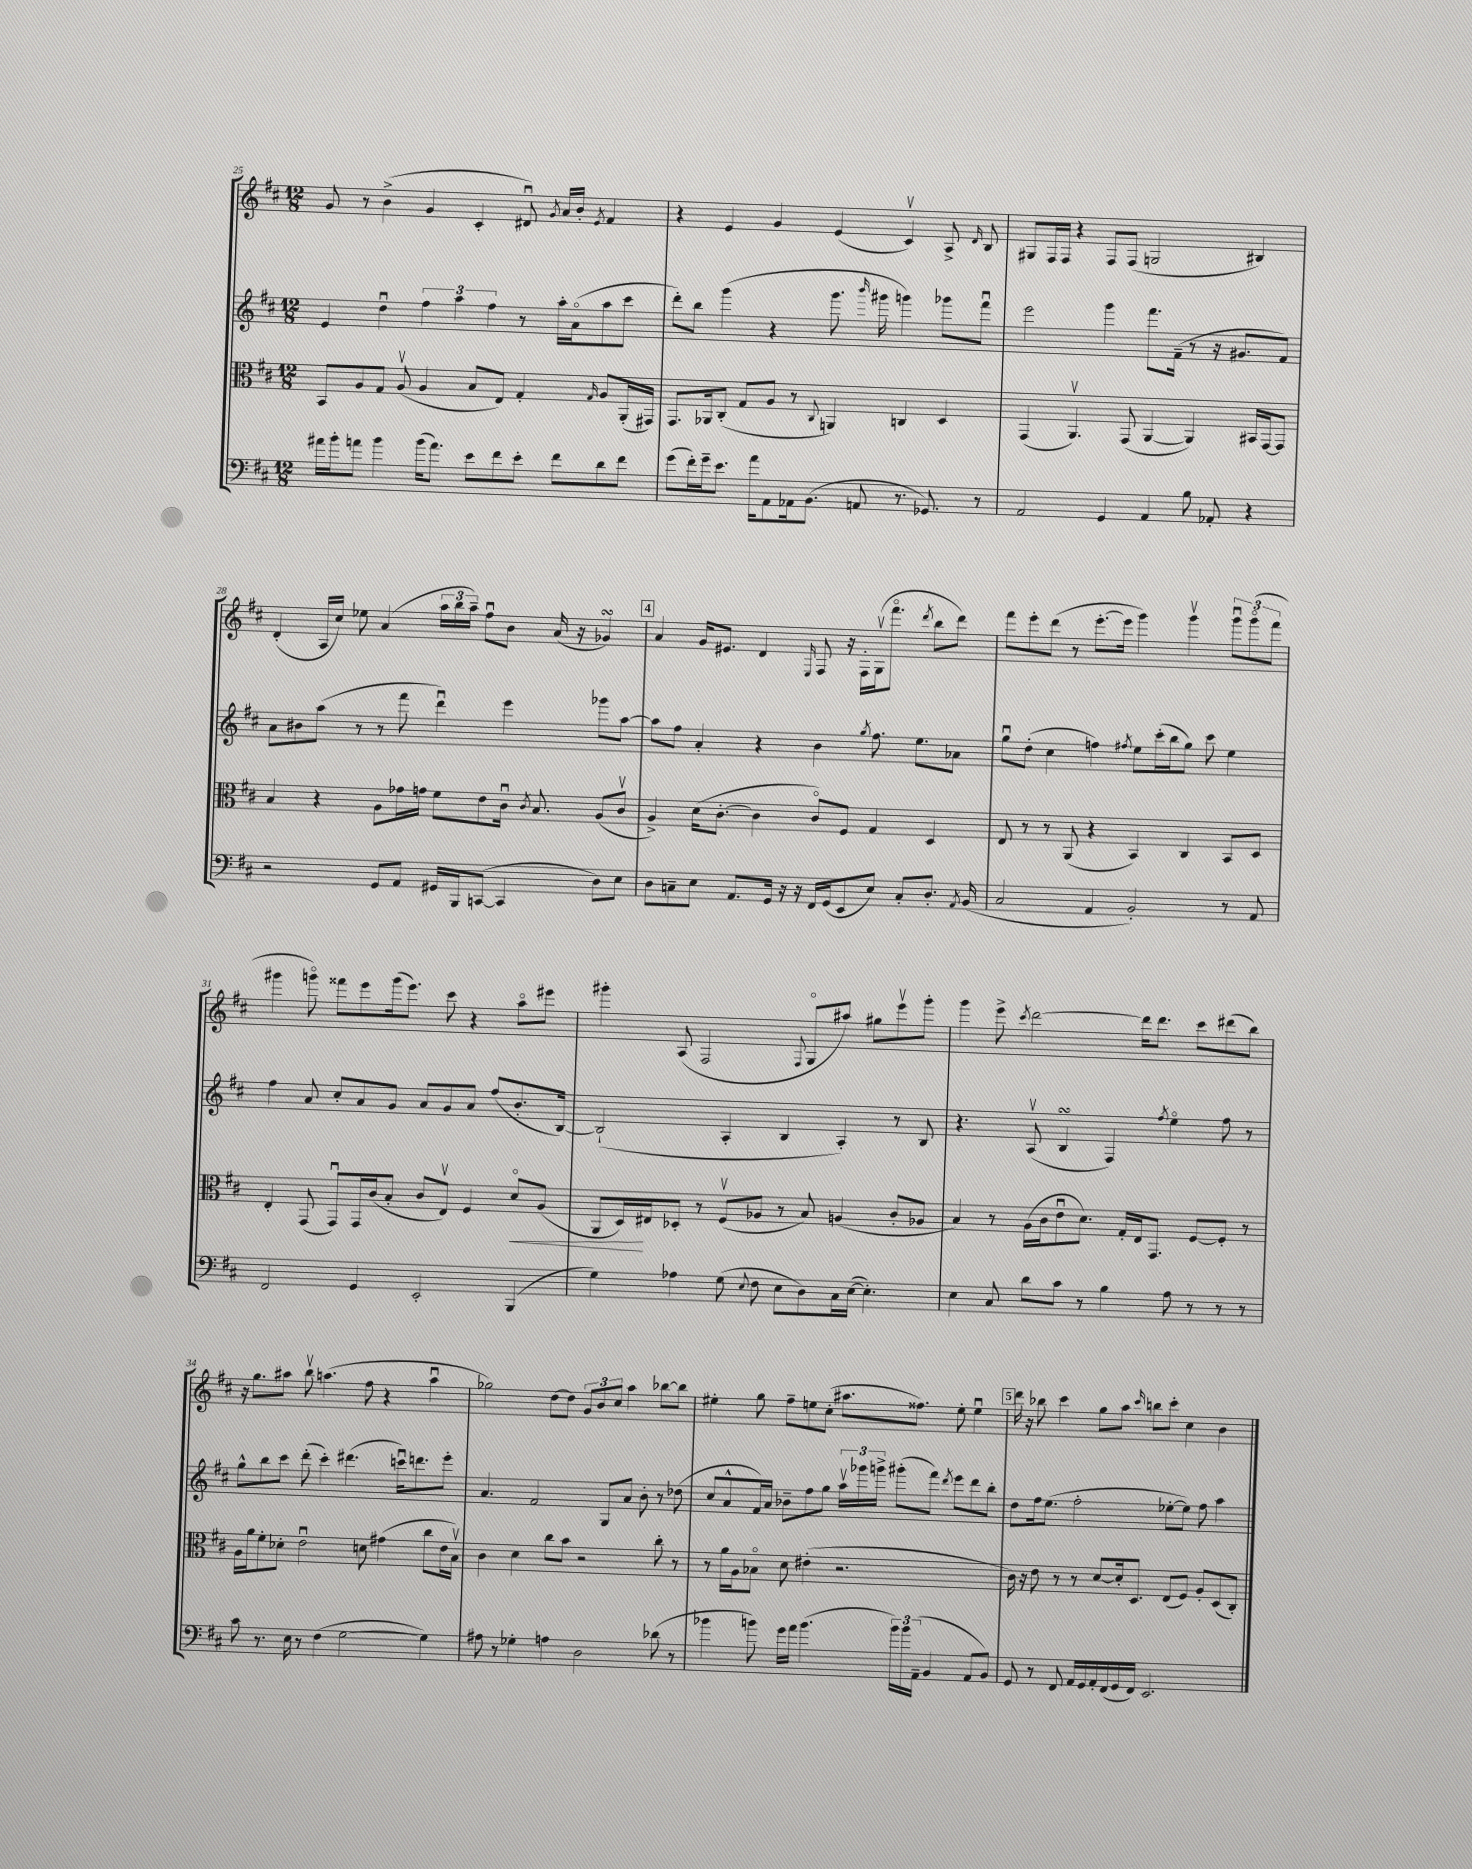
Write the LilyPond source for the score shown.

<<
\new StaffGroup <<
\new Staff = "s0" {
    \clef treble \key d \major \numericTimeSignature \time 12/8
    \autoBeamOff g'8 r8 b'4->( g'4 cis'4-. dis'8\downbow) \acciaccatura { g'8 } a'16[ b'16]-. \acciaccatura { e'8 } fis'4 |
    r4 e'4 g'4 e'4( cis'4\upbow) a8-> \grace { d'16 } b8 |
    gis8[ fis16 fis16] r4 fis8[ fis8]( g2 bis4) |
    d'4-.( a16[ cis''16]) ees''8 a'4( \tuplet 3/2 { a''16[ b''16 a''16]--) } fis''8[\downbow b'8] a'16( r16 ges'4\turn) |
    \mark \markup { \box "4" } a'4 g'16[ eis'8.] d'4 \grace { e16 } fis8 r16 fis16[-. g16\upbow( fis'''8.]\flageolet \acciaccatura { d'''8 } b''8[ d'''8]) |
    fis'''8[ e'''8-. d'''8]( r8 e'''8.[~-. e'''16] g'''4) g'''4\upbow \tuplet 3/2 { g'''8[\downbow g'''8\flageolet( fis'''8] } |
    gis'''4 g'''8\flageolet) fisis'''8[ e'''8 g'''16( e'''8.]) cis'''8 r4 a''8[\flageolet eis'''8] |
    gis'''4-. a8( fis2 \appoggiatura { fis8 } g8[\flageolet ais''8]) gis''8[ e'''8\upbow gis'''8]-. |
    g'''4 e'''8-> \acciaccatura { cis'''8 } d'''2~ d'''16[ d'''8.] cis'''8[ dis'''8( b''8]) |
    r16 g''8.[ ais''8] b''8\upbow a''4.( fis''8 r4 a''4\downbow |
    ges''2) d''8[~ d''8] \tuplet 3/2 { g'8[ b'8 cis''8] } a''4 bes''8[~ bes''8] |
    eis''4-. g''8 fis''8[-- e''8 cis''8]-.( ais''8.[ fisis''8.]) e''8-. e''4\downbow |
    \mark \markup { \box "5" } d'''16 r16 bes''8 cis'''4 g''8[ a''8] \grace { cis'''16 } b''8[ cis'''8]-. cis''4 b'4 \bar "|." |
}
\new Staff = "s1" {
    \clef treble \key d \major \numericTimeSignature \time 12/8
    \autoBeamOff e'4 d''4\downbow \tuplet 3/2 { fis''4 a''4 fis''4 } r8 a''16[-. a'16\flageolet( a''8 cis'''8] |
    d'''8[-.) b''8] g'''4( r4 g'''8. \grace { b'''16 } gis'''16 g'''4) ges'''8[ fis'''8]\downbow |
    e'''2 g'''4 fis'''8.[ fis'16]--( r8 r16 gis'8.[ fis'8]) |
    a'8[ bis'8 a''8]( r8 r8 fis'''8 d'''4\downbow) e'''4 ges'''8[ a''8]~ |
    \mark \markup { \box "4" } a''8[ fis''8] a'4-. r4 b'4 \acciaccatura { g''8 } fis''8. e''8.[ aes'8] |
    g''8[\downbow d''8]-.( cis''4 f''4) \acciaccatura { fis''8 } e''8[ cis'''16-.( b''16 g''8]) cis'''8 e''4 |
    fis''4 a'8 cis''8[-. a'8 g'8] a'8[ g'8 a'8] fis''8[( b'8.-. b16]~) |
    b2-!( a4-. b4 a4-.) r8 b8 |
    r4. a8\upbow( b4\turn fis4) \acciaccatura { fis''8 } e''4\flageolet fis''8 r8 |
    g''8[-^ b''8 cis'''8] d'''8-.( cis'''4-.) dis'''4.( c'''16[\downbow) d'''8. e'''8]-. |
    a'4. fis'2 g8[ a'8] b'8-. r8 des''8( |
    cis''8[ a'8-^ fis'16) a'16] bes'8[-- fis''8 g''8] \tuplet 3/2 { a''16[\upbow ges'''16 g'''16]-> } gis'''8[-.( fis'''8]) \acciaccatura { d'''8 } e'''8[ d'''8 b''8]-. |
    \mark \markup { \box "5" } d''8[ fis''16 e''8.]( fis''2-. ees''8[~-. ees''8]) fis''8 a''4 \bar "|." |
}
\new Staff = "s2" {
    \clef alto \key d \major \numericTimeSignature \time 12/8
    \autoBeamOff b,8[ a8 g8] a8\upbow( a4 b8[ e8]) g4-. \grace { g16 } a8[ a,16-.( gis,16]) |
    g,8.[ aes,16 cis8]-.( g8[ a8] r8 \appoggiatura { cis8 } a,4) c4 d4 |
    g,4( a,4.\upbow) g,8( a,4~ a,4) bis,16[ g,16~ g,8] |
    b4 r4 a8[ ges'16 g'16] fis'8[ e'8 cis'16]\downbow \acciaccatura { cis'8 } b8. a8[( cis'8]\upbow |
    \mark \markup { \box "4" } a4->) d'16[( cis'8.]~-. cis'4 cis'8[\flageolet) fis8] g4 d4 |
    e8 r8 r8 a,8( r4 b,4) cis4 b,8[ d8] |
    e4-. g,8( g,8[\downbow) g,16 cis'16( b8]-. cis'8[ e8]\upbow) fis4 d'8[\flageolet\< a8]( |
    a,8[ d16\!) eis16 des8]-. r8 fis8[\upbow( aes8] r8 b8) a4( cis'8[-. aes8] |
    b4) r8 a16[( cis'16 e'8\downbow d'8.]) g16[-. e16 g,8.] fis8[~ fis8]-. r8 |
    a16[ a'16 fis'8-. des'8]-. e'2\downbow d'8 gis'4( cis''8[ e'16 b16]\upbow) |
    cis'4 d'4 cis''8[ b'8] r2 cis''8-. r8 |
    r8 a'16[ a16 bes8]\flageolet d'8 eis'4-.( r2. |
    \mark \markup { \box "5" } cis'16) r16 e'8 r8 r8 d'8[~ d'16-. d8.] e8[( fis8]) a8[-. d8( cis8]-.) \bar "|." |
}
\new Staff = "s3" {
    \clef bass \key d \major \numericTimeSignature \time 12/8
    \autoBeamOff ais'16[ b'16-. a'8] b'4 b'16[( a'8.]) e'8[ fis'8 e'8]-. fis'8[ d'8 fis'8] |
    g'8[( fis'16-.) g'16-- e'8.] a'16[ a,8 aes,16 b,8.]( a,8 r8. ges,8.) r8 |
    a,2 g,4 a,4 b8 aes,8-. r4 |
    r2 g,8[ a,8] gis,16[ b,,16 c,8]~( c,4 d8[) e8] |
    \mark \markup { \box "4" } d8[ c8-- e8] a,8.[ g,16] r16 r16 fis,16[ g,16( e,8 e8]) c8[-. d8.]-. \acciaccatura { a,8 } b,16( |
    cis2 a,4 b,2-.) r8 a,8 |
    fis,2 g,4 e,2-. b,,4( |
    g4) aes4 g8( \appoggiatura { e8 } fis8 e8[ d8) cis16 e16]~( e4.-.) |
    e4 cis8 d'8[ cis'8] r8 b4 a8 r8 r8 r8 |
    cis'8 r8. e16 r8 fis4( g2~ g4) |
    ais8 r8 ges4-. a4 d2 des'8( r8 |
    bes'4 b'8) g'16[ a'16] b'4.( \tuplet 3/2 { b'16[) b'16 a,16]--( } b,4 a,8[ b,8]) |
    \mark \markup { \box "5" } g,8 r8 fis,8 a,16[ g,16 a,16-. fis,16( g,16 fis,16]) e,2. \bar "|." |
}
>>
>>
\layout { \context { \Score currentBarNumber = #25 } }
